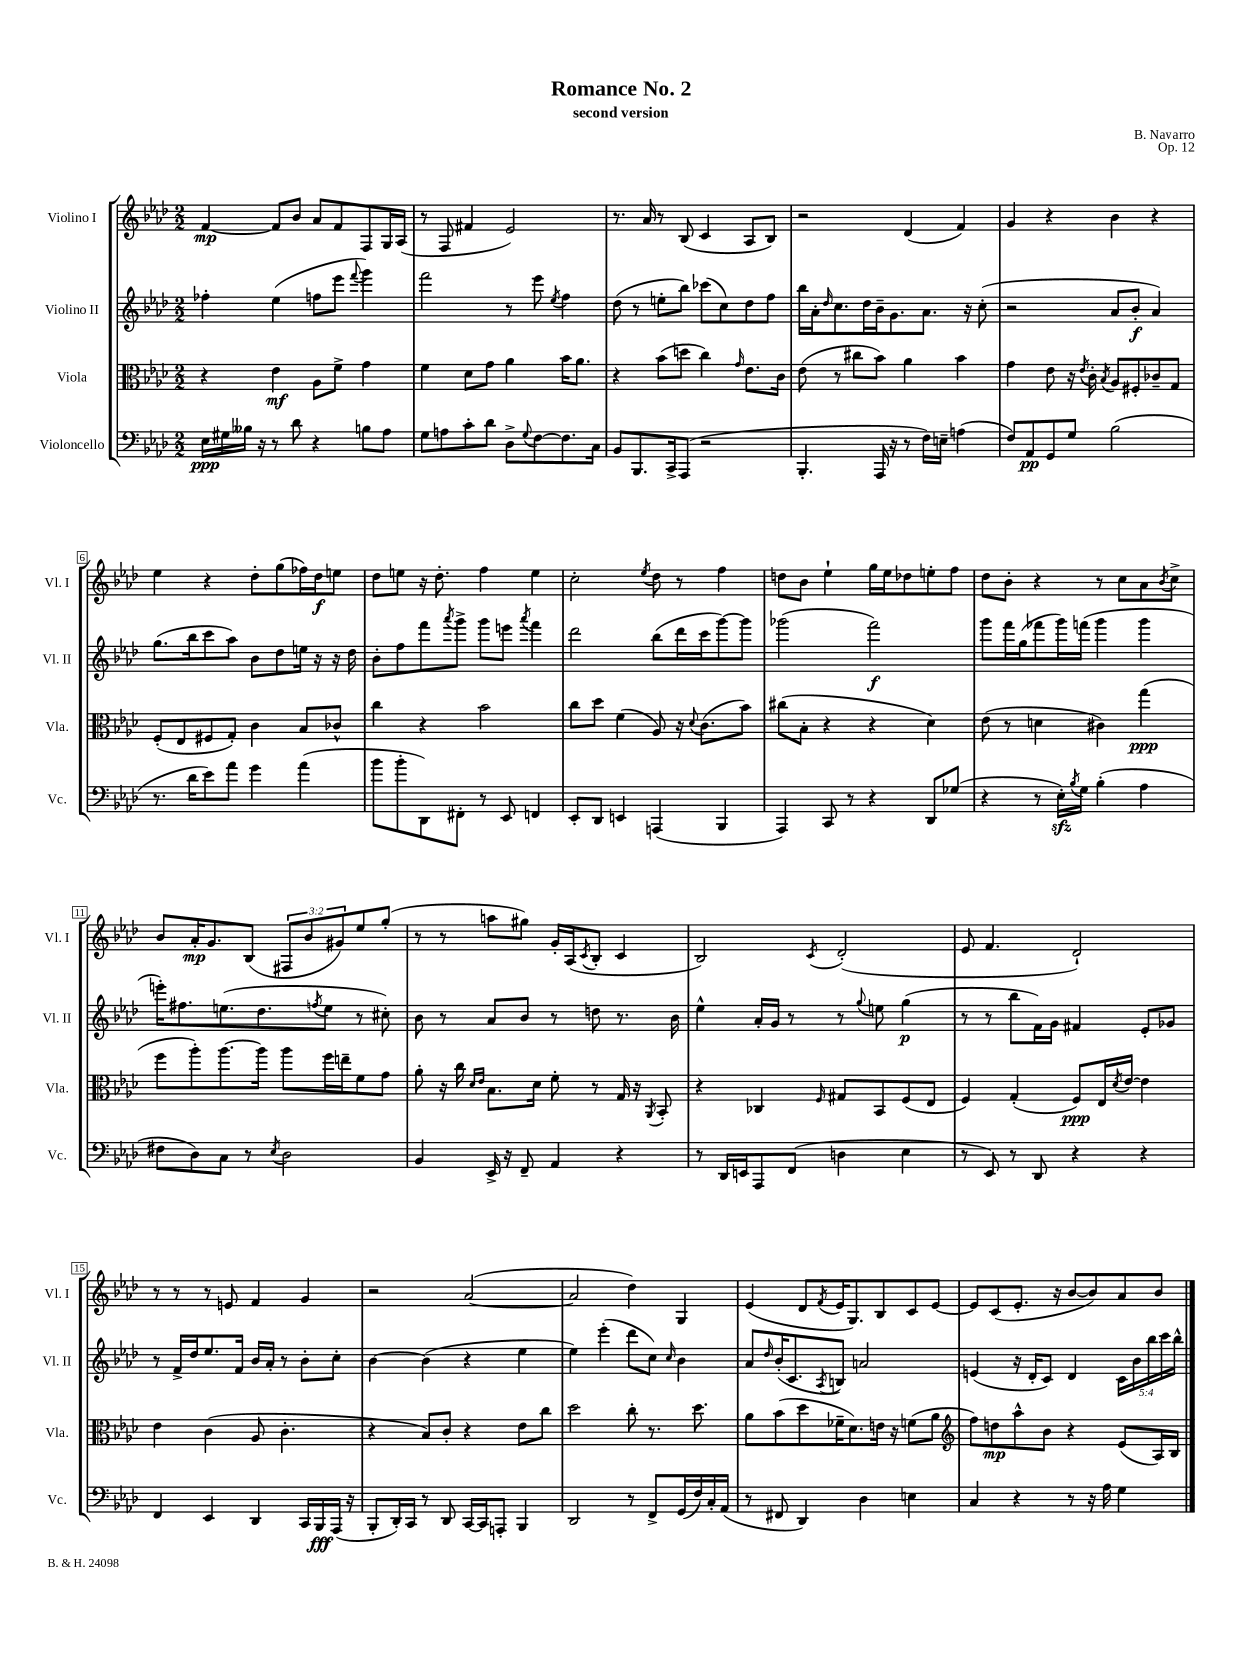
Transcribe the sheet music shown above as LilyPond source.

\header { title = "Romance No. 2" composer = "B. Navarro" subtitle = "second version" opus = "Op. 12" }
<<
\new StaffGroup <<
\new Staff = "s0" \with { instrumentName = "Violino I" shortInstrumentName = "Vl. I" } {
    \clef treble \key aes \major \numericTimeSignature \time 2/2 \override Staff.TupletNumber.text = #tuplet-number::calc-fraction-text
    f'4~\mp f'8 bes'8 aes'8 f'8 f8 g16 aes16( |
    r8 f8 fis'4 ees'2) |
    r8. aes'16 r8 bes8( c'4 aes8 bes8) |
    r2 des'4( f'4) |
    g'4 r4 bes'4 r4 |
    ees''4 r4 des''8-. g''8( fes''16) des''16\f e''8 |
    des''8 e''8 r16 des''8.-. f''4 e''4 |
    c''2-. \acciaccatura { ees''8 } des''8 r8 f''4 |
    d''8 bes'8 ees''4-! g''16 ees''16 des''8 e''8-. f''8 |
    des''8 bes'8-. r4 r8 c''8 aes'8 \acciaccatura { bes'8 } c''8-> |
    bes'8 aes'16-.\mp g'8. bes8( \tuplet 3/2 { fis8 bes'8 gis'8) } ees''8 g''8-.( |
    r8 r8 a''8 gis''8) g'16-. aes16( \acciaccatura { c'8 } bes8-. c'4 |
    bes2) \acciaccatura { c'8 } des'2-.( |
    ees'8 f'4. des'2-!) |
    r8 r8 r8 e'8 f'4 g'4 |
    r2 aes'2~( |
    aes'2 des''4) g4 |
    ees'4( des'8 \acciaccatura { f'8 } ees'16 g8.) bes8 c'8 ees'8~ |
    ees'8 c'8( ees'8.-. r16 bes'8~ bes'8) aes'8 bes'8 \bar "|." |
}
\new Staff = "s1" \with { instrumentName = "Violino II" shortInstrumentName = "Vl. II" } {
    \clef treble \key aes \major \numericTimeSignature \time 2/2 \override Staff.TupletNumber.text = #tuplet-number::calc-fraction-text
    fes''4-. ees''4( f''8 ees'''8 \appoggiatura { f'''8 } g'''4) |
    f'''2 r8 ees'''8 \acciaccatura { ees''8 } f''4 |
    des''8( r8 e''8-. bes''8) ces'''8( c''8) des''8 f''8 |
    bes''16 aes'16-. \grace { des''16 } c''8. des''16 bes'16-- g'8. aes'8. r16 c''8-.( |
    r2 aes'8 bes'8-.\f aes'4) |
    g''8.( bes''16 c'''8 aes''8) bes'8 des''8 e''16 r16 r16 des''16 |
    bes'8-. f''8 f'''8 \acciaccatura { aes'''8 } g'''8-> g'''8 e'''8 \acciaccatura { aes'''8 } f'''4 |
    des'''2 bes''8( des'''16 c'''16 g'''8~) g'''8 |
    ges'''2( f'''2\f) |
    g'''8 f'''16 g''16( fes'''8 g'''16) f'''16( g'''4 g'''4 |
    e'''16-.) fis''8. e''8.( des''8. \acciaccatura { f''8 } e''8 r8 cis''8-.) |
    bes'8 r8 aes'8 bes'8 r8 d''8 r8. bes'16 |
    ees''4-^ aes'16-. g'16 r8 r8 \appoggiatura { g''8 } e''8 g''4\p( |
    r8 r8 bes''8 f'16) g'16 fis'4 ees'8-. ges'8 |
    r8 f'16-> des''16 ees''8. f'16 bes'16 aes'16-. r8 bes'8-. c''8-. |
    bes'4~ bes'4( r4 ees''4 |
    ees''4) ees'''4-.( des'''8 c''8) \grace { c''16 } bes'4 |
    aes'8 \grace { des''16 } bes'16-.( c'8. \acciaccatura { aes8 } b8) a'2 |
    e'4( r16 des'16-. c'8) des'4 \tuplet 5/4 { c'16 bes'16 bes''16 c'''16 bes''16-^ } \bar "|." |
}
\new Staff = "s2" \with { instrumentName = "Viola" shortInstrumentName = "Vla." } {
    \clef alto \key aes \major \numericTimeSignature \time 2/2
    r4 ees'4\mf aes8 f'8-> g'4 |
    f'4 des'8 g'8 aes'4 bes'16 aes'8. |
    r4 bes'8( d''8 c''4) \grace { g'16 } ees'8. c'16 |
    ees'8( r8 cis''8 bes'8) aes'4 bes'4 |
    g'4 ees'8 r16 \acciaccatura { ees'8 } c'16-. \acciaccatura { bes8 } aes8 fis8-. ces'8-- g8 |
    f8-.( ees8 fis8 g8-.) c'4 bes8 ces'8-^ |
    c''4 r4 bes'2 |
    c''8 des''8 f'4( aes8) r16 \appoggiatura { des'8 } c'8.( bes'8) |
    cis''8( bes8-. r4 r4 des'4) |
    ees'8( r8 d'4 cis'4) g''4\ppp( |
    f''8 aes''8-.) aes''8.~ aes''16 aes''8 f''16 e''16-- f'8 g'8 |
    aes'8-. r16 c''16 \grace { des'16 ees'16 } bes8. des'16 f'8-. r8 g16 r16 \acciaccatura { aes,8 } bes,8-. |
    r4 ces4 \grace { f16 } gis8 bes,8 f8( ees8 |
    f4) g4-.( f8\ppp) ees16 \acciaccatura { des'8 } ees'16~ ees'4 |
    ees'4 c'4( aes8 c'4.-. |
    r4 bes8) c'8-. r4 ees'8 c''8 |
    des''2 c''8-. r8. des''8. |
    aes'8 bes'8( des''8 fes'16-- des'8.) e'16 r16 f'8( aes'8 |
    \clef treble f''8) d''8\mp aes''8-^ bes'8 r4 ees'8( aes16) bes16 \bar "|." |
}
\new Staff = "s3" \with { instrumentName = "Violoncello" shortInstrumentName = "Vc." } {
    \clef bass \key aes \major \numericTimeSignature \time 2/2
    ees16\ppp gis16 beses16 r16 r8 des'8 r4 b8 aes8 |
    g8 a8 c'8-. des'8 des8-> \appoggiatura { g8 } f8~ f8. c16 |
    bes,8 bes,,8. c,16-> aes,,8( r2 |
    bes,,4.-. aes,,16 r16 r8 f16) e16-- a4( |
    f8) aes,8\pp g,8 g8 bes2( |
    r8. des'16 ees'8) aes'8 g'4 aes'4( |
    bes'8 bes'8-. des,8) fis,8-. r8 ees,8 f,4 |
    ees,8-. des,8 e,4 a,,4( bes,,4 |
    aes,,4) c,8 r8 r4 des,8 ges8( |
    r4 r8 ees16-.\sfz) \acciaccatura { bes8 } g16 bes4-.( aes4 |
    fis8 des8) c8 r8 \acciaccatura { ees8 } des2 |
    bes,4 ees,16-> r16 f,8-- aes,4 r4 |
    r8 des,16 e,16 aes,,8 f,8( d4 ees4 |
    r8 ees,8) r8 des,8 r4 r4 |
    f,4 ees,4 des,4 c,16 bes,,16\fff aes,,16( r16 |
    bes,,8-. des,16-.) c,16 r8 des,8 c,16~ c,16 a,,8-. bes,,4 |
    des,2 r8 f,8-> g,16( f16) c16-. aes,16( |
    r8 fis,8 des,4) des4 e4 |
    c4 r4 r8 r16 aes16 g4 \bar "|." |
}
>>
>>
\layout { \context { \Score \override BarNumber.stencil = #(make-stencil-boxer 0.1 0.3 ly:text-interface::print) } }
